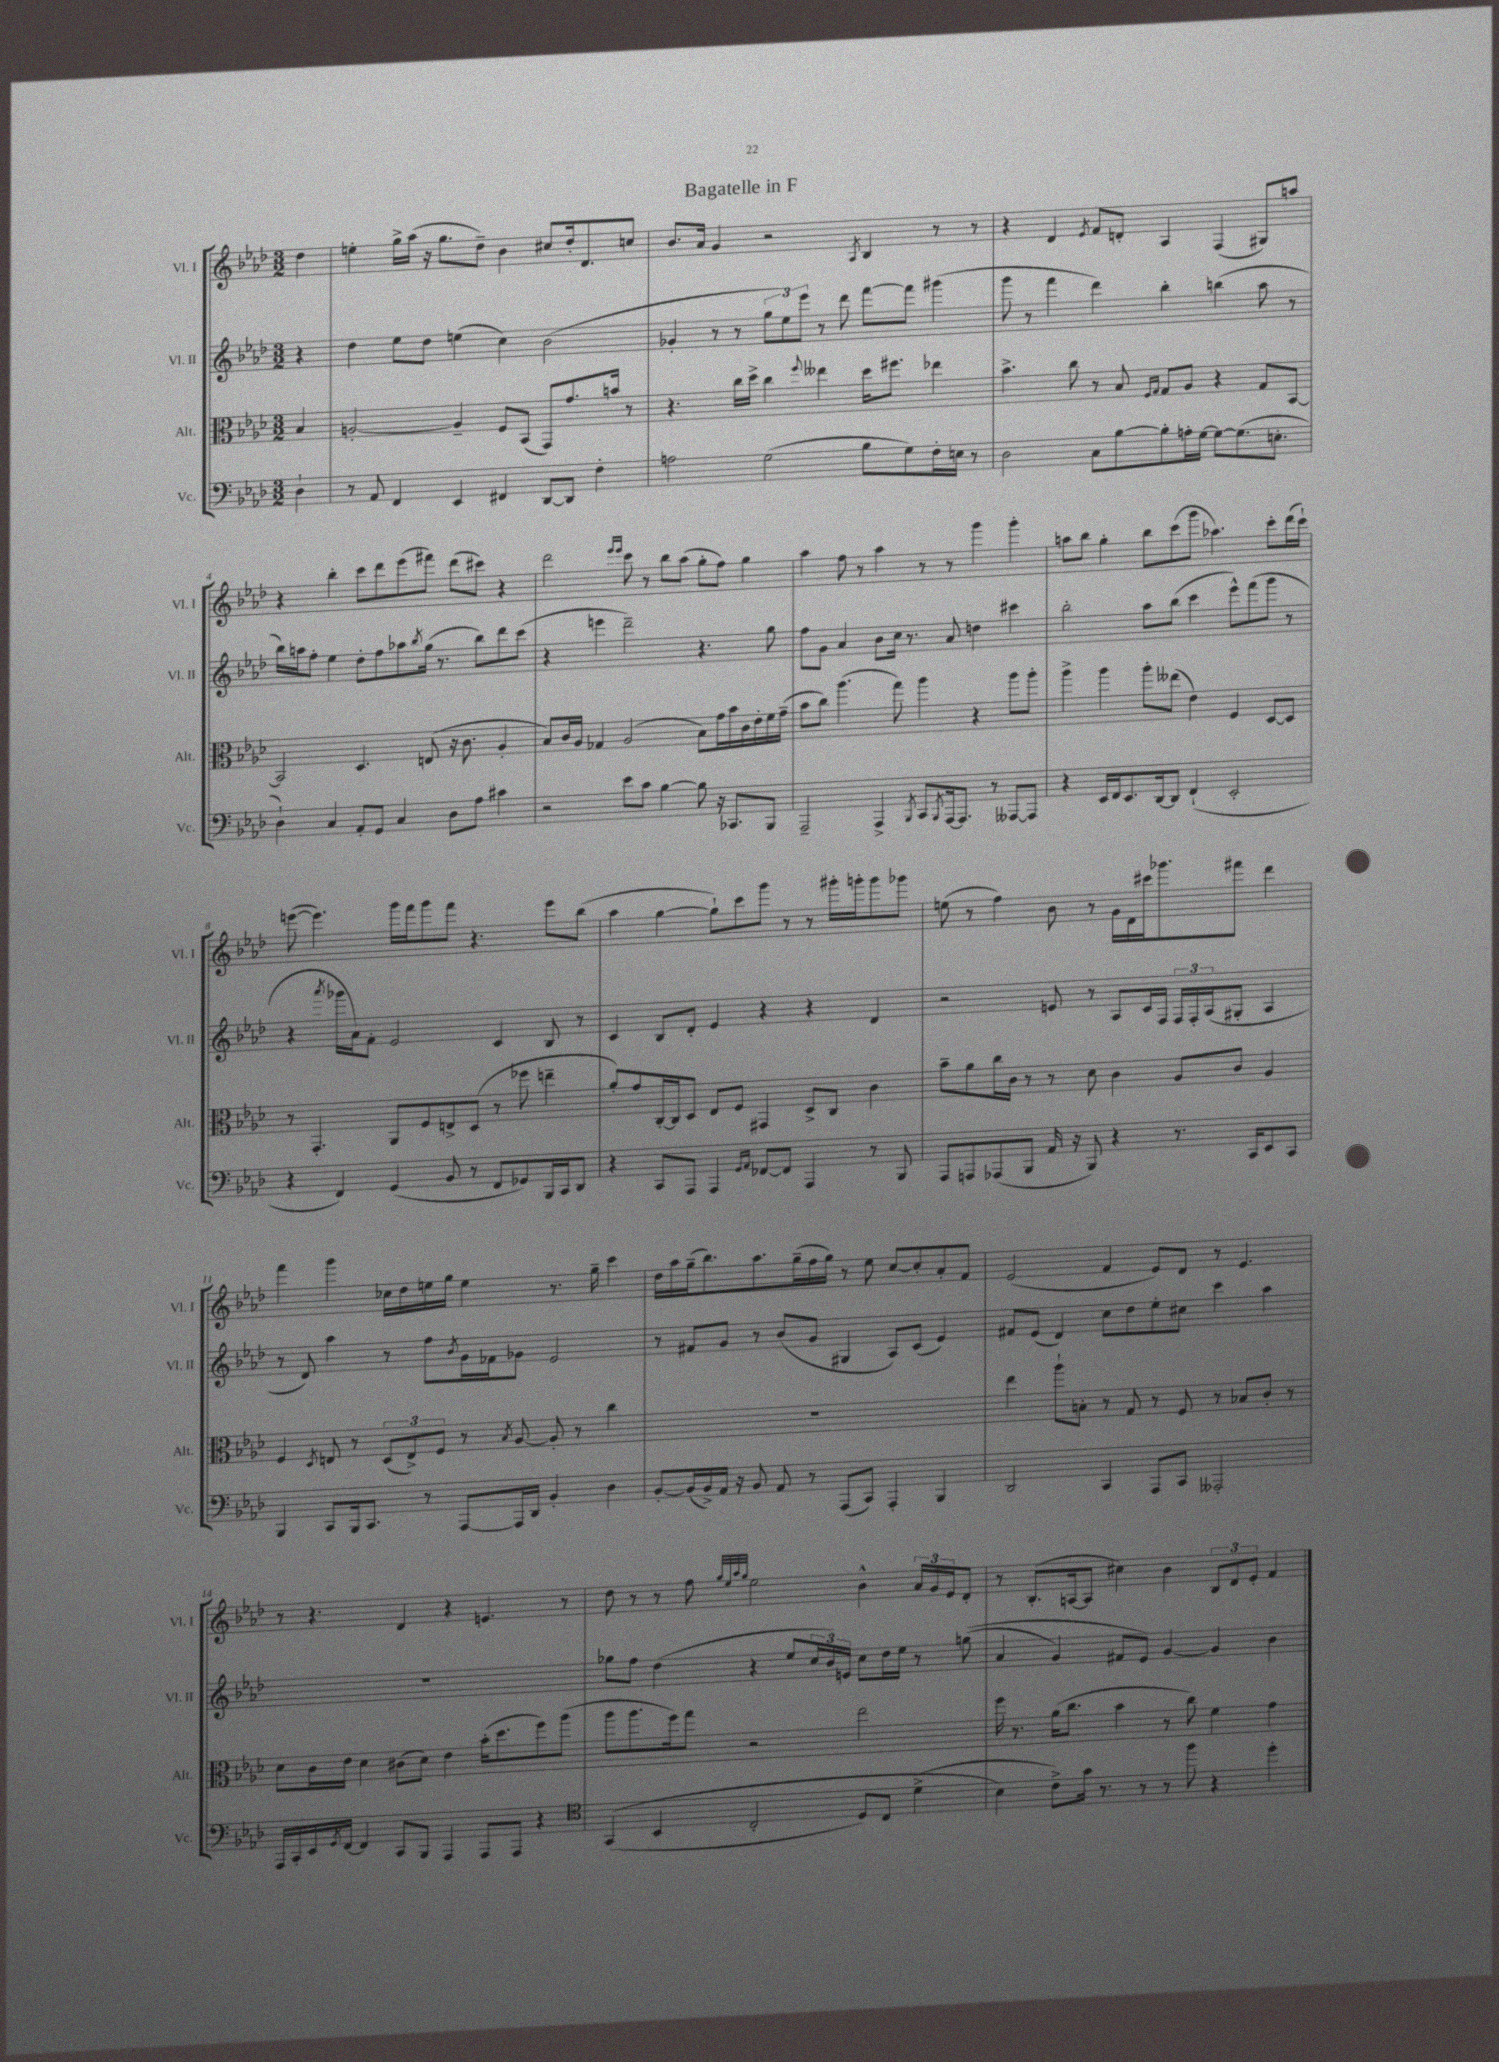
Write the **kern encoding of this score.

**kern	**kern	**kern	**kern
*part4	*part3	*part2	*part1
*staff4	*staff3	*staff2	*staff1
*I"Vc.	*I"Alt.	*I"Vl. II	*I"Vl. I
*I'Vc.	*I'Alt.	*I'Vl. II	*I'Vl. I
*clefF4	*clefC3	*clefG2	*clefG2
*k[b-e-a-d-]	*k[b-e-a-d-]	*k[b-e-a-d-]	*k[b-e-a-d-]
*M3/2	*M3/2	*M3/2	*M3/2
=	=	=	=
4D-`\	4B-/	4r	4dd-\
=1	=1	=1	=1
8r	[2An'/	4dd-\	4een'\
8AA-/	.	.	.
4FF/	.	8ee-\L	16gg^\LL
.	.	.	(16aa-\JJ
.	.	8dd-\J	16r
.	.	.	8.gg\L
4EE-/	4A~/]	(4een\	.
.	.	.	8dd-~\J)
4FF#X/	8F/L	4cc\)	4b-\
.	(8BB-/J	.	.
[8DD-/L	8GG/L)	(2b-\	8cc#X/L
8DD-/J]	8.g/	.	16dd-'/k
.	.	.	8.d-/
4F'\	.	.	.
.	16bn/Jk	.	.
.	8r	.	8ccn/J
=2	=2	=2	=2
2An\	4.r	4g-X'/	8.b-/L
.	.	.	16a-/Jk
.	.	8r	4g/
.	16cc\LL	8r	.
.	16dd-^\JJ	.	.
(2G\	4cc\	12gg\L	2r
.	.	12ee-\)	.
.	.	12eee-\J	.
.	8qqff/	.	.
.	4ee--X\	8r	.
.	.	8ddd-\	.
.	.	.	8qA-/
8B-\L	16dd-\KL	[8fff\L	4B-/
.	8.ff#X\J	.	.
8G\)	.	8fff\J]	.
16F'\L	4ee-X\	(4ggg#X\	8r
16En\JJ	.	.	.
8r	.	.	8r
=3	=3	=3	=3
2D-\	4.b-^\	8ggg\	4r
.	.	8r	.
.	.	4fff\	4d-/
.	8cc\	.	.
.	.	.	8qe-/
8C\L	8r	4ddd-\)	8f/L
[8B-\	8B-/	.	8dn'/J
.	16qqF/LL	.	.
.	16qqG/JJ	.	.
8B-'\]	8G/L	4bb-'\	4A-/
16An'\L	8A-/J	.	.
[16G\JJ	.	.	.
8G\L_	4r	(4bbn\	(4F/
(8.G\]	.	.	.
.	8G/L	8aa-\	8G#X/L)
8.En'\J	.	.	.
.	[8BB-/J	8r	8aan/J
!!LO:LB:g=z
=4	=4	=4	=4
4D-`\)	2BB-/]	16bb-\LL)	4r
.	.	16aan\J	.
.	.	8ff'\J	.
4C/	.	4ee-\	4bb-'\
8AA-'/L	4.D-/	8dd-'\L	8ccc\L
8GG/J	.	8ff\	8ddd-\
4C/	.	8aa-X\	(8eee-\
.	.	8qbb-/	.
.	(8En/	(16gg\Jk	8fff#X\J)
.	.	8.r	.
8D-\L	16r	.	(8ddd-\L
.	8.c\	.	.
8A-\J	.	8bb-\L)	8ccc#X\J)
4c#X\	4A-'/	8ddd-\	4r
.	.	(8ccc\J	.
=5	=5	=5	=5
2r	8B-/L)	4r	2ddd-\
.	16c/L	.	.
.	16A-/JJ	.	.
.	4G-X/	4eeen\	.
.	.	.	16qqeee-/LL
.	.	.	16qqeee-/JJ
8e-\L	(2A-/	2ddd-~\)	8ccc\
8c\J	.	.	8r
[4B-\	.	.	8bb-\L
.	.	.	(8aa-\J
8B-\]	8B-\L)	4.r	8gg'\L
16r	16g\L	.	8ff\J)
8.CC-X/L	16b-\	.	.
.	16c\	.	4gg\
.	16e-'\	.	.
8BBB-/J	16f\	8gg\	.
.	(16g~\JJ	.	.
=6	=6	=6	=6
2AAA-~/	8b-\L	8ff\L	4aa-\
.	8cc\J)	8g\J	.
.	(4.aa-\	4a-/	8ff\
.	.	.	8r
4AAA-^/	.	8b-\L	4aa-\
.	8gg\)	16cc\Jk	.
.	.	8.r	.
8qBBB-/	.	.	.
8CC/L	4aa-\	.	8r
8qBBB-/	.	.	.
[16AAA-/k	.	8a-/	8r
8.AAA-/J]	.	.	.
.	4r	4ddn\	4ggg\
8r	.	.	.
[8AAA--X/L	8aa-\L	4ccc#X\	4ggg'\
8AAA--/J]	8aa-'\J	.	.
=7	=7	=7	=7
4r	4aa-^\	2bb-'\	8aan\L
.	.	.	8bb-\J
16EE-/LL	4aa-\	.	4gg'\
16FF/J	.	.	.
8.EE-/	.	.	.
.	8aa-'\L	8aa-\L	8bb-\L
[16DD-/k	.	.	.
8DD-/J]	(8ee--X\J	(8bb-\J	(8ccc\
(4FF`/	4e-\)	4ccc\	8ggg\J
.	.	.	4.aa-X\)
2EE-'/	4F/	8eee-^^\L)	.
.	.	(8fff\	.
.	[8D-/L	8ggg\J	8ccc'\L
.	8D-/J]	8r	(16ddd-\L
.	.	.	16ccc`\JJ)
!!LO:LB:g=z
=8	=8	=8	=8
4r	8r	4r	([8eeen\
.	4.GG'/	.	4.eee\])
.	.	8qaaa-/	.
4FF/)	.	16ggg-X\LL	.
.	.	16a-\J)	.
.	.	8f'\J	.
(4GG/	8AA-/L	2e-/	16ggg\LL
.	.	.	16fff\J
.	8F/	.	8ggg\
8BB-/	8En^/	.	8fff\J
8r	(8D-/J	.	4.r
8FF/L	8r	4c/	.
8GG-X/)	8ff-X\	.	.
16BBB-/L	4een~\	8B-/	8eee\L
16CC/J	.	.	.
8DD-/J	.	8r	(8bb-\J
=9	=9	=9	=9
4r	8a-'/L)	4c/	4aa-\
.	8g/	.	.
8CC/L	[16C'/L	8B-/L	[4gg\
.	16C/J]	.	.
8AAA-/J	8D-/J	8d-'/J	.
4AAA-/	8E-/L	4e-/	8gg`\L])
.	8F/J	.	8ccc\
16qqGG/LL	.	.	.
16qqAA-/JJ	.	.	.
[8FF-X/L	4GG#X/	4r	8ggg\J
8FF-/J]	.	.	8r
4AAA-/	8D-^/L	4r	8r
.	8C/J	.	16ggg#X'\LL
.	.	.	16gggn'\J
8r	4c\	4d-/	8ggg\
8BBB-/	.	.	8ggg-X\J
=10	=10	=10	=10
8AAA-/L	8b-~\L	2r	(8een\
8AAAn/	8a-\	.	8r
(8AAA-X/	16cc\L	.	4ff\)
.	16c\JJ	.	.
8BBB-/J	8r	.	.
16AA-/	8r	8en/	8b-\
16r	.	.	.
8BBB-/)	8d-\	8r	8r
4r	4c\	8A-/L	16g\LL
.	.	.	16d-\
.	.	16c/L	16ccc#X\J
.	.	16F/JJ	8.ggg-X\
8.r	8A-/L	24F/LL	.
.	.	24F'/	.
.	.	(24A-/J	.
.	8c/J	8G#X'/J	8fff#X\J
16CC/KL	.	.	.
8EE-/	4A-/	4A-/	4ddd-\
8CC/J	.	.	.
!!LO:LB:g=z
=11	=11	=11	=11
4BBB-/	4F/	8r	4fff\
.	.	8d-/)	.
.	8qD-/	.	.
8CC/L	8En/	4aa-\	4ggg\
16BBB-/k	8r	.	.
8.CC/J	.	.	.
.	(12D-/L	8r	16cc-X\LL
.	.	.	16dd-\
.	12E^/)	.	.
8r	.	8ff\L	16een\
.	12F/J	.	.
.	.	.	16gg\JJ
.	.	8qb-/	.
[8AAA-/L	8r	16g\L	4ee\
.	.	16f-X\J	.
.	8qB-/	.	.
16AAA-/L]	[8A-/	8g-X\J	.
16DD-/JJ	.	.	.
4BB-'/	8A-'/]	2e-/	8.r
.	8r	.	.
.	.	.	16gg~\
4D-\	4cc\	.	4ccc\
=12	=12	=12	=12
[8BB-'/L	1.r	8r	16dd-\LL
.	.	.	16aa-\
(16BB-/L]	.	8f#X/L	(16gg~\J
16BB-^/)	.	.	8.bb-\)
16AA-/JJ	.	8g/J	.
16r	.	.	.
8BB-/	.	8r	8.aa-\
8AA-/	.	(8b-/L	.
.	.	.	(16gg~\L
8r	.	8g/J	16ff\
.	.	.	16gg\JJ)
(8AAA-/L	.	4G#X/	8r
8CC/J)	.	.	8ee-\
4AAA-'/	.	8A-/L)	[8cc/L
.	.	(8c/J	8cc'/]
4BBB-/	.	4e-/)	8a-'/
.	.	.	8f/J
=13	=13	=13	=13
2DD-/	4ee-\	8f#X/L	(2e-/
.	.	(8e-/J	.
.	8aa-`\L	4d-/)	.
.	8Bn'\J	.	.
4CC/	8r	8cc\L	4f/
.	8G/	8dd-\	.
8AAA-/L	8r	8ee-'\	8e-/L)
8CC/J	8F/	8cc#X\J	8d-/J
2AAA--X'/	8r	4ccc\	8r
.	8B-X/L	.	4.e-/
.	8c'/J	4aa-\	.
.	8r	.	.
!!LO:LB:g=z
=14	=14	=14	=14
16AAA-/LL	8d-\L	1.r	8r
16CC'/	.	.	.
16EE-/	16c\L	.	4.r
8qGG/	.	.	.
[16FF/JJ	16e-\JJ	.	.
4FF/]	4d-\	.	.
8CC/L	(8c#X\L	.	4d-/
8BBB-/J	8d-\J)	.	.
4AAA-/	4e-\	.	4r
8AAA-/L	(16b-'\KL	.	4.en/
.	8.dd-\	.	.
8AAA-/J	.	.	.
4r	8ff\)	.	.
.	(8aa-\J	.	8r
=15	=15	=15	=15
*clefC4	*	*	*
((4GG/	8aa-\L	8gg-X\L	8dd-\
.	8.aa-\	8ff\J	8r
4BB-/	.	(4dd-\	8r
.	16ff\k)	.	.
.	8gg\J	.	8ff\
.	.	.	32qqgg/LLL
.	.	.	32qqee-/
.	.	.	32qqaa-/
.	.	.	32qqgg/JJJ
2C'/	2r	4r	2ee-\
.	.	8ee-/L	.
.	.	24cc/L	.
.	.	24b-/)	.
.	.	24en/JJ	.
8D-/L)	2ee-\	8cc\L	4b-^^\
8C/J	.	16dd-\L	.
.	.	16ee-\JJ	.
(4d-^\	.	8r	24a-/LL
.	.	.	24g/
.	.	.	24e-/J
.	.	((8ggn\	8d-'/J
=16	=16	=16	=16
4B-\)	16ff\	4a-/	8r
.	8.r	.	.
.	.	.	(8.B-'/L
8c^\L)	(16a-\KL	4g/)	.
.	8.cc\J	.	[16An/k
16g\Jk	.	.	8A/J]
8.r	.	.	.
.	4b-\	8f#X/L	4cc#X\)
8r	.	8e-/J)	.
8r	8r	[4g/	4b-\
8ff\	8cc\)	.	.
4r	4f\	4g/]	12B-/L
.	.	.	12d-/
.	.	.	12e-'/J
4dd-'\	4g\	4b-\	4f/
==	==	==	==
*-	*-	*-	*-
